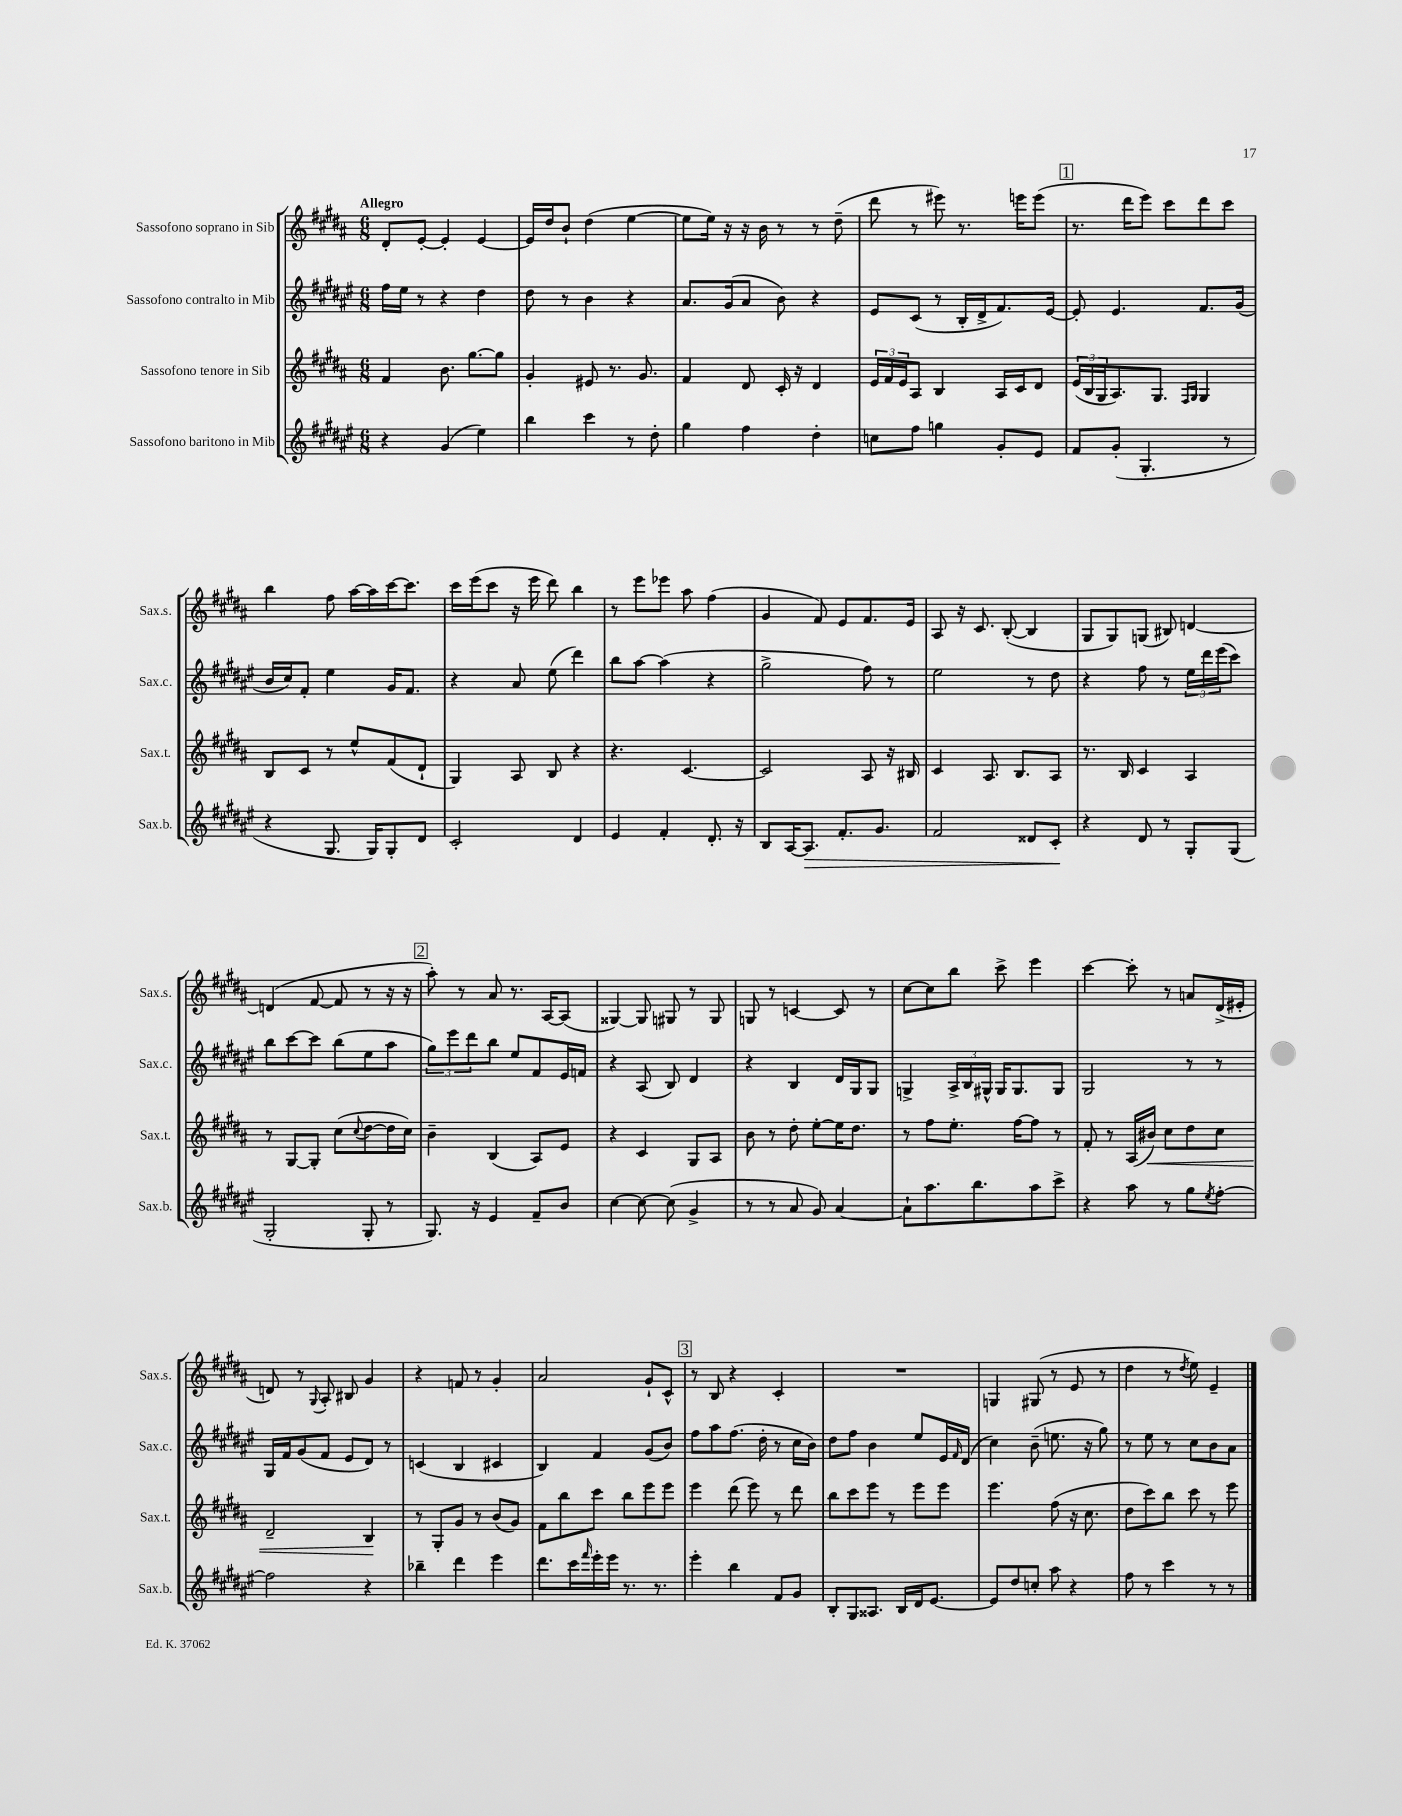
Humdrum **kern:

**kern	**kern	**kern	**kern
*staff4	*staff3	*staff2	*staff1
*clefG2	*clefG2	*clefG2	*clefG2
*k[f#c#g#d#a#e#]	*k[f#c#g#d#a#]	*k[f#c#g#d#a#e#]	*k[f#c#g#d#a#]
*M6/8	*M6/8	*M6/8	*M6/8
4r	4f#/	16ff#\LL	8d#'/L
.	.	16ee#\JJ	.
.	.	8r	[8e'/J
(4g#/	8.b\	4r	4e'/]
.	[8.gg#\L	.	.
4ee#\)	.	4dd#\	[4e/
.	8gg#\]J	.	.
=	=	=	=
4bb\	4g#'/	8dd#\	16e/]LL
.	.	.	16dd#/J
.	.	8r	8b`/J
4ccc#\	8e#/	4b\	(4dd#\
.	8.r	.	.
8r	.	4r	[4ee\
.	8.g#/	.	.
8dd#'\	.	.	.
=	=	=	=
4gg#\	4f#/	8.a#/L	8ee\]L
.	.	.	16ee\Jk)
.	.	(16g#/k	16r
4ff#\	8d#/	8a#/J	16r
.	.	.	16b\
.	16c#'/	8b\)	8r
.	16r	.	.
4dd#'\	4d#/	4r	8r
.	.	.	(8dd#~\
=	=	=	=
8cc\L	24e/LL	8e#/L	8ddd#\
.	24f#/	.	.
.	24e/J	.	.
8ff#\J	8A#/J	(8c#/J	8r
4gg\	4B/	8r	8eee#\)
.	.	16B'/LL	8.r
.	.	16d#^/J	.
8g#'/L	16A#/LL	8.f#/)	.
.	16c#/J	.	16eee\LK
8e#/J	8d#/J	.	(8eee\J
.	.	[16e#/Jk	.
=	=	=	=
8f#/L	(24e/LL	8e#'/]	8.r
.	24B/	.	.
.	24G#/J	.	.
(8g#'/J	8.A#/)	4.e#/	.
.	.	.	16ddd#\LK
4.G#'/	.	.	8eee\J)
.	8.G#/J	.	.
.	.	.	8ccc#\L
.	16qqF#/LL	.	.
.	16qqG#/JJ	.	.
.	4G#/	8.f#/L	8ddd#\
8r	.	.	8ccc#\J
.	.	(16g#/Jk	.
=	=	=	=
4r	8B/L	16b/LL	4bb\
.	.	16cc#/J)	.
.	8c#/J	8f#'/J	.
8.G#/	8r	4ee#\	8ff#\
.	8ee^^/L	.	[16aa#\LL
16G#/LK)	.	.	16aa#\]
8G#'/	(8f#/	16g#/LK	[16ccc#\J
.	.	8.f#/J	8.ccc#\]J
8d#/J	8d#`/J	.	.
=	=	=	=
2c#'/	4G#/)	4r	16ccc#\LL
.	.	.	(16eee\J
.	.	.	8ccc#\J
.	8A#/	8a#/	16r
.	.	.	16eee\
.	8B/	(8ee#\	8ddd#\)
4d#/	4r	4ddd#\)	4bb\
=	=	=	=
4e#/	4.r	8bb\L	8r
.	.	[8aa#\J	8eee\L
4f#'/	.	(4aa#\]	8eee-\J
.	[4.c#/	.	8aa#\
8.d#'/	.	4r	(4ff#\
16r	.	.	.
=	=	=	=
8B/L	2c#/]	2gg#^\	4g#/
[16A#/K	.	.	.
8.A#/]J	.	.	.
.	.	.	8f#/)
8.f#'/L	.	.	8e/L
.	8A#/	8ff#\)	8.f#/
8.g#/J	.	.	.
.	16r	8r	.
.	16B#/	.	16e/Jk
=	=	=	=
2f#/	4c#/	2ee#\	8A#/
.	.	.	16r
.	.	.	8.c#/
.	8.A#/	.	.
.	.	.	([8B'/
.	8.B/L	.	.
8d##/L	.	8r	4B/]
8c#'/J	8A#/J	8dd#\	.
=	=	=	=
4r	8.r	4r	8G#/L
.	.	.	8G#/)
.	16B/	.	.
8d#/	4c#/	8ff#\	(8G/J
8r	.	8r	8B#/)
8G#'/L	4A#/	24ee#\LL	[4d/
.	.	24ddd#\	.
.	.	(24eee#\J	.
(8G#/J	.	8ccc#\J)	.
=	=	=	=
2G#'/	8r	8bb\L	(4d/]
.	[8G#/L	[8ccc#\	.
.	8G#'/]J	8ccc#\]J	[8f#/
.	(8cc#\L	(8bb\L	8f#/]
.	8qqcc#/	.	.
8G#'/	[8dd#\	8ee#\	8r
8r	16dd#\]L	8aa#\J	16r
.	16cc#\JJ)	.	16r
=	=	=	=
8.G#/)	4b~\	12gg#\L)	8aa#'\)
.	.	12eee#\	.
.	.	.	8r
.	.	12ddd#\	.
16r	.	.	.
4e#/	(4B/	8bb\J	8a#/
.	.	8ee#/L	8.r
8f#~/L	8A#/L)	8f#/	.
.	.	.	[16A#/LK
8b/J	8e/J	16e#/L	(8A#/]J
.	.	16f/JJ	.
=	=	=	=
[4cc#\	4r	4r	[4G##/)
8cc#\_	4c#/	(8A#/	8G##/]
(8cc#\]	.	8B/)	8G#/
4g#^/	8G#/L	4d#/	8r
.	8A#/J	.	8G#/
=	=	=	=
8r	8b\	4r	8G/
8r	8r	.	8r
8a#/	8dd#'\	4B/	[4c/
8g#/)	[8ee'\L	.	.
[4a#/	16ee\]K	16d#/LL	8c/]
.	8.dd#\J	16G#/J	.
.	.	8G#/J	8r
=	=	=	=
8a#`\]L	8r	4G^/	[8cc#\L
8.aa#\	8ff#\L	.	8cc#\]
.	8.ee'\J	24A#^/LL	8bb\J
.	.	24B/	.
8.bb\	.	.	.
.	.	24G#^^/JJ	.
.	.	16G#/LK	8ccc#^\
.	[16ff#\LK	8.G#/	.
8aa#\	8ff#\]J	.	4eee\
8ccc#^\J	8r	8G#/J	.
=	=	=	=
4r	8f#'/	2G#/	[4ccc#\
.	8r	.	.
8aa#\	(16A#/LL	.	8ccc#'\]
.	16b#/JJ)	.	.
8r	8cc#\L	.	8r
8gg#\L	8dd#\	8r	8a/L
8qee#/	.	.	.
[8ff#'\J	8cc#\J	8r	(16d#^/L
.	.	.	16e#'/JJ
=	=	=	=
2ff#\]	2d#~/	16G#/LL	8d/)
.	.	16f#/J	.
.	.	(8g#/	8r
.	.	.	8qqG#/
.	.	8f#/J	8A#'/
.	.	8e#/L	8B#/
4r	4B/	8d#/J)	4g#/
.	.	8r	.
=	=	=	=
4bb-~\	8r	(4c/	4r
.	8G#'/L	.	.
4ddd#\	8g#/J	4B/	8f/
.	8r	.	8r
4eee#\	(8b/L	4c#/	4g#'/
.	8g#/J)	.	.
=	=	=	=
8.ddd#\L	8f#\L	4B/)	2a#/
.	8bb\	.	.
16ccc#\L	.	.	.
16qqfff#/	.	.	.
16eee#'\	8ccc#\J	4f#/	.
16eee#\JJ	.	.	.
8.r	8bb\L	.	.
.	8eee\	(8g#/L	8g#`/L
8.r	.	.	.
.	8eee\J	8b/J)	8c#^^/J
=	=	=	=
4eee#'\	4eee\	8ff#\L	8r
.	.	8aa#\	8B/
4bb\	(8ddd#\	(8.ff#\J	4r
.	8eee\)	.	.
.	.	16dd#'\	.
8f#/L	8r	8r	4c#'/
8g#/J	8ddd#\	16cc#\LL	.
.	.	16b\JJ)	.
=	=	=	=
8B'/L	8bb\L	8dd#\L	2.r
8G#/	8ccc#\	8ff#\J	.
8.A##/J	8eee\J	4b\	.
.	8r	.	.
16B/LL	.	.	.
16d#/J	8eee\L	8ee#/L	.
[8.e#/J	.	.	.
.	8eee\J	16e#/L	.
.	.	16qqf#/	.
.	.	(16d#/JJ	.
=	=	=	=
8e#/]L	4.eee\	4cc#\)	4G/
8dd#/	.	.	.
8cc'/J	.	(8b~\	(8G#/
8aa#\	(8ff#\	8.ee\	8r
4r	16r	.	8e/
.	8.cc#\	16r	.
.	.	8gg#\)	8r
=	=	=	=
8ff#\	8dd#\L	8r	4dd#\
8r	8ccc#\)	8ee#\	.
4ccc#\	8bb\J	8r	8r
.	.	.	8qdd#/
.	8ccc#\	8cc#\L	8ee\)
8r	8r	8b\	4e~/
8r	8eee\	8a#\J	.
==	==	==	==
*-	*-	*-	*-
